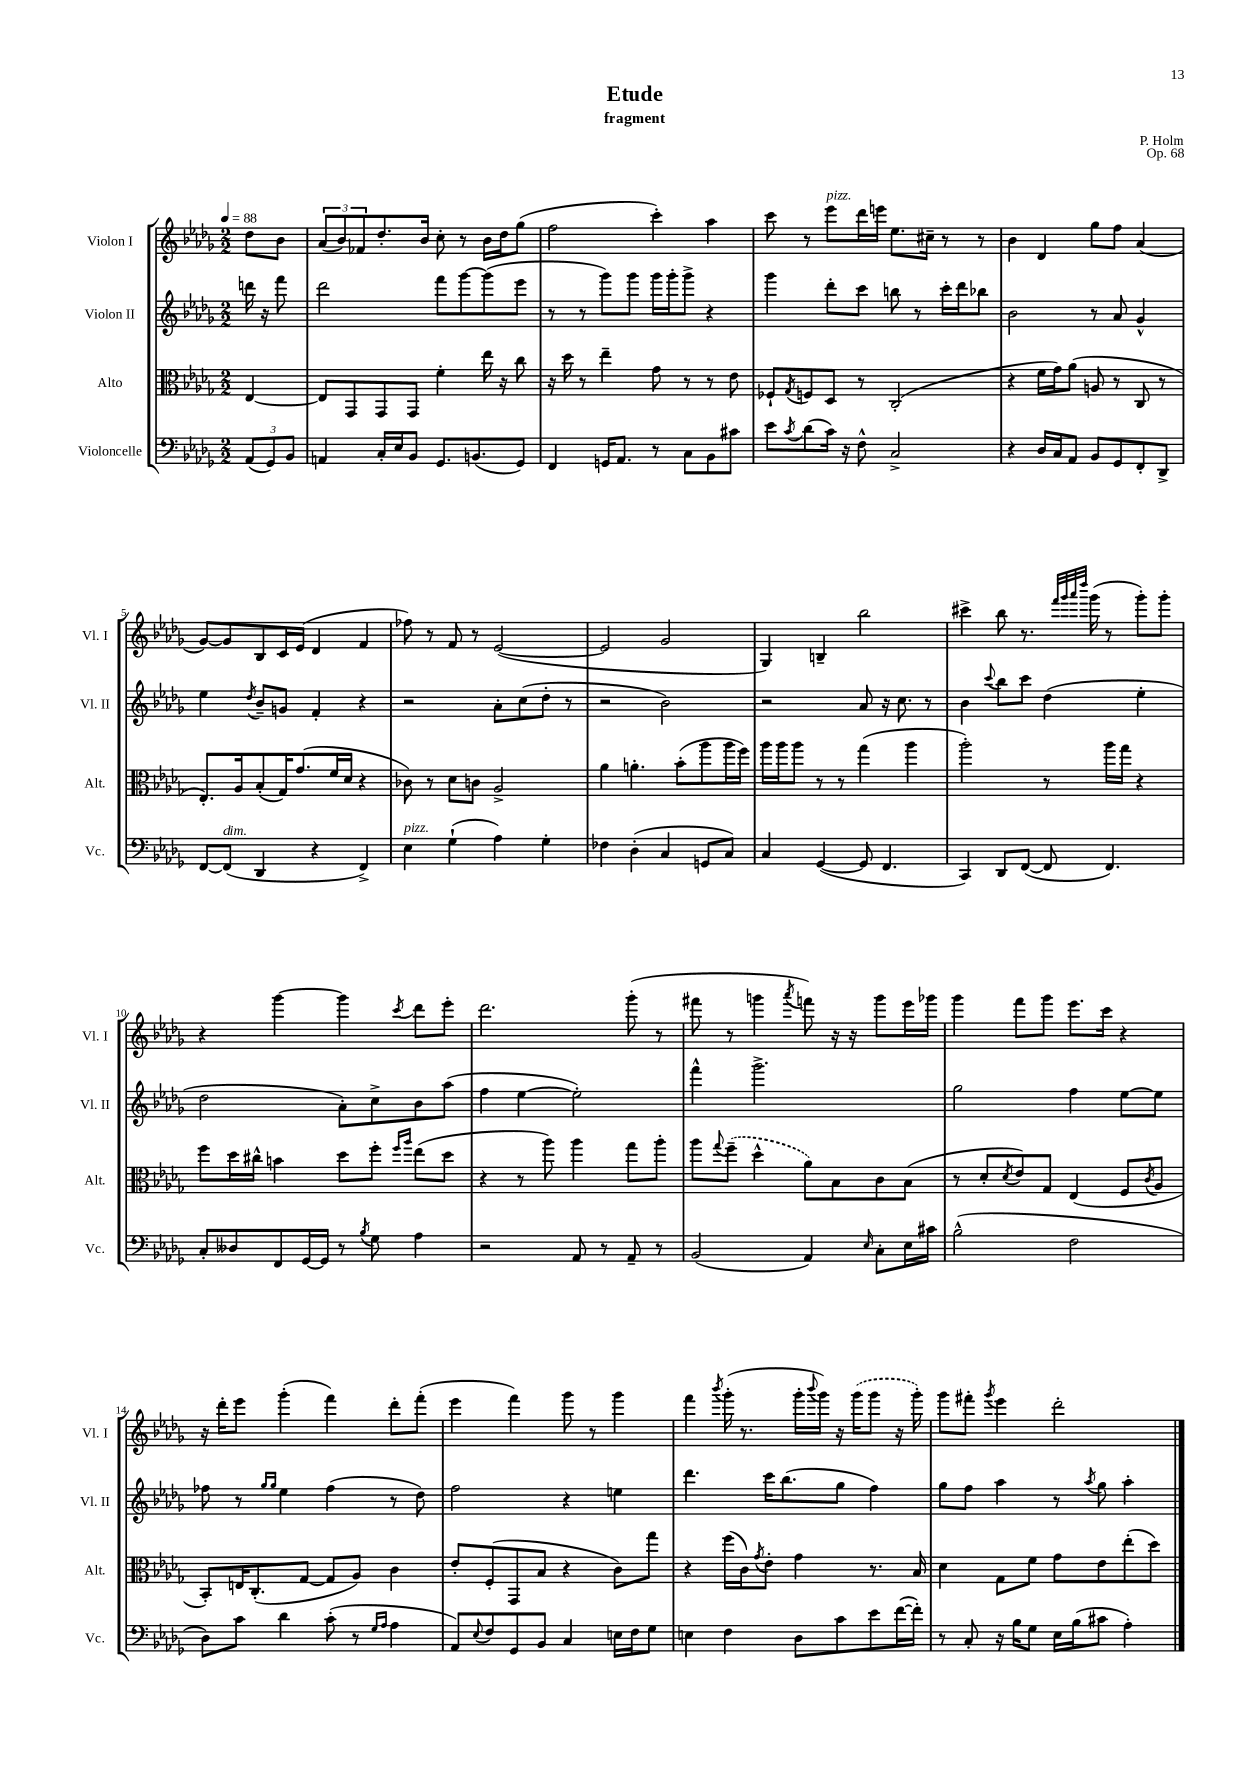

**kern	**kern	**kern	**kern
*staff4	*staff3	*staff2	*staff1
*clefF4	*clefC3	*clefG2	*clefG2
*k[b-e-a-d-g-]	*k[b-e-a-d-g-]	*k[b-e-a-d-g-]	*k[b-e-a-d-g-]
*M2/2	*M2/2	*M2/2	*M2/2
*MM88	*MM88	*MM88	*MM88
(12AA-	[4E-	16ddd	8dd-
.	.	16r	.
12GG-)	.	.	.
.	.	8fff	8b-
12BB-	.	.	.
=	=	=	=
4AA	8E-]	2ddd-	(12a-
.	.	.	12b-)
.	8GG-	.	.
.	.	.	12f-
16C'	8GG-	.	8.dd-'
16E-	.	.	.
8BB-	8GG-	.	.
.	.	.	16b-
8.GG-	4f'	8fff	8cc'
.	.	[8ggg-	8r
(8.BB	.	.	.
.	16ee-	(8ggg-]	16b-
.	16r	.	16dd-
8GG-)	8cc	8eee-	(8gg-
=	=	=	=
4FF	16r	8r	2ff
.	16dd-	.	.
.	8r	8r	.
16GG	4ee-~	8ggg-)	.
8.AA-	.	.	.
.	.	8ggg-	.
8r	8g-	16ggg-	4ccc')
.	.	16ggg-'	.
8C	8r	8ggg-^	.
8BB-	8r	4r	4aa-
8c#	8e-	.	.
=	=	=	=
8e-	8F-`	4ggg-	8ccc
8qc	8qG-	.	.
(8d-	8F	.	8r
16c)	8D-	8ddd-'	8eee-
16r	.	.	.
8F^^	8r	8ccc	16ddd-
.	.	.	16eee
2C^	(2C'	8bb	8.ee-
.	.	8r	.
.	.	.	16cc#~
.	.	16ccc'	8r
.	.	16ddd-	.
.	.	8bb-	8r
=	=	=	=
4r	4r	2b-	4b-
16D-	16f	.	4d-
16C	16g-)	.	.
8AA-	(8a-	.	.
8BB-	8A	8r	8gg-
8GG-	8r	8a-	8ff
8FF'	8C	4g-^^	(4a-
8DD-^	8r	.	.
=	=	=	=
[8FF	8.E-')	4ee-	[8g-)
(8FF]	.	.	8g-]
.	16A-	.	.
.	.	8qdd-	.
4DD-	(8B-'	8b-~	8B-
.	16G-)	8g	16c
.	(8.g-	.	(16e-
4r	.	4f'	4d-
.	16f	.	.
.	16d-	.	.
4FF^)	4r	4r	4f
=	=	=	=
4E-	8c-)	2r	8ff-)
.	8r	.	8r
(4G-`	8d-	.	8f
.	8c	.	8r
4A-)	2A-^	8a-'	([2e-
.	.	(8cc	.
4G-'	.	8dd-'	.
.	.	8r	.
=	=	=	=
4F-	4a-	2r	2e-]
(4D-'	4.a'	.	.
4C	.	2b-)	2g-
.	(8b-'	.	.
8GG	8aa-	.	.
8C)	16aa-	.	.
.	16ff)	.	.
=	=	=	=
4C	16aa-	2r	4G-)
.	16aa-	.	.
.	8aa-	.	.
([4GG-	8r	.	4B~
.	8r	.	.
8GG-]	(4gg-	8a-	2bb-
4.FF	.	16r	.
.	.	8.cc	.
.	4aa-	.	.
.	.	8r	.
=	=	=	=
4CC)	2aa-')	4b-	4ccc#^
.	.	8qqccc	.
8DD-	.	8bb-	8bb-
([8FF	.	8ccc	8.r
8FF]	8r	(4dd-	.
.	.	.	32qqfff
.	.	.	32qqggg-
.	.	.	32qqaaa-
.	.	.	32qqdddd-
.	.	.	(16ggg-
4.FF)	16aa-	.	8r
.	16gg-	.	.
.	4r	4ee-'	8ggg-')
.	.	.	8ggg-'
=	=	=	=
8C'	8ff	2dd-	4r
8D--	16dd-	.	.
.	16cc#^^	.	.
8FF	4b	.	[4ggg-
[16GG-	.	.	.
16GG-]	.	.	.
8r	8dd-	8a-')	4ggg-]
8qB-	.	.	.
8G-	8ff'	8cc^	.
.	16qqff	.	.
.	16qqaa-	.	8qccc
4A-	(8ee-	8b-	8ddd-
.	8dd-	(8aa-	8eee-'
=	=	=	=
2r	4r	4ff	2.ddd-
.	8r	[4ee-	.
.	8aa-)	.	.
8AA-	4aa-	2ee-'])	.
8r	.	.	.
8AA-~	8gg-	.	(8ggg-'
8r	8aa-'	.	8r
=	=	=	=
(2BB-	8aa-	4fff^^	8fff#
.	8qqgg-	.	.
.	(8ff~	.	8r
.	4dd-^^	2.ggg-^	4ggg
.	.	.	8qaaa-
4AA-)	8a-)	.	8fff)
.	8B-	.	16r
.	.	.	16r
16qqE-	.	.	.
8C'	8c	.	8ggg
16E-	(8B-	.	16eee-
16c#	.	.	16ggg-
=	=	=	=
(2B-^^	8r	2gg-	4ggg-
.	8d-'	.	.
.	8qd-	.	.
.	8e-)	.	8fff
.	8G-	.	8ggg-
2F	(4E-	4ff	8.eee-
.	.	.	16ccc
.	8F	[8ee-	4r
.	8qc	.	.
.	8A-	8ee-]	.
=	=	=	=
8D-)	8BB-')	8ff-	16r
.	.	.	16ddd-'
8c	16E	8r	8eee-
.	(8.C'	.	.
.	.	16qqgg-	.
.	.	16qqgg-	.
4d-	.	4ee-	(4ggg-'
.	[8G-	.	.
(8c'	8G-]	(4ff-	4fff)
8r	8A-)	.	.
16qqG-	.	.	.
16qqA-	.	.	.
4A-	4c	8r	8ddd-'
.	.	8dd-)	(8fff'
=	=	=	=
8AA-)	8e-'	2ff	4eee-
8qqE-	.	.	.
8F	(8F'	.	.
8GG-	8GG-	.	4fff)
8BB-	8B-	.	.
4C	4r	4r	8ggg-
.	.	.	8r
16E	8c)	4ee	4ggg-
16F	.	.	.
8G-	8gg-	.	.
=	=	=	=
4E	4r	4.ddd-	4fff
.	.	.	8qbbb-
4F	(16ff	.	(16ggg-'
.	16c)	.	8.r
.	8qg-	.	.
.	8e-'	16ccc	.
.	.	(8.bb-	.
8D-	4g-	.	16ggg-'
.	.	.	8qqbbb-
.	.	.	16ggg-)
8c	.	8gg-	16r
.	.	.	(16ggg-
8e-	8.r	4ff)	8ggg-
([16f	.	.	16r
16f'])	16B-	.	16ggg-')
=	=	=	=
8r	4d-	8gg-	8ggg-
8C'	.	8ff	8fff#'
.	.	.	8qggg-
16r	8G-	4aa-	4eee-
16B-	.	.	.
8G-	8f	.	.
16E-	8g-	8r	2ddd-'
(16B-	.	.	.
.	.	8qaa-	.
8c#	8e-	8gg-	.
4A-')	(8ee-'	4aa-'	.
.	8dd-)	.	.
==	==	==	==
*-	*-	*-	*-
